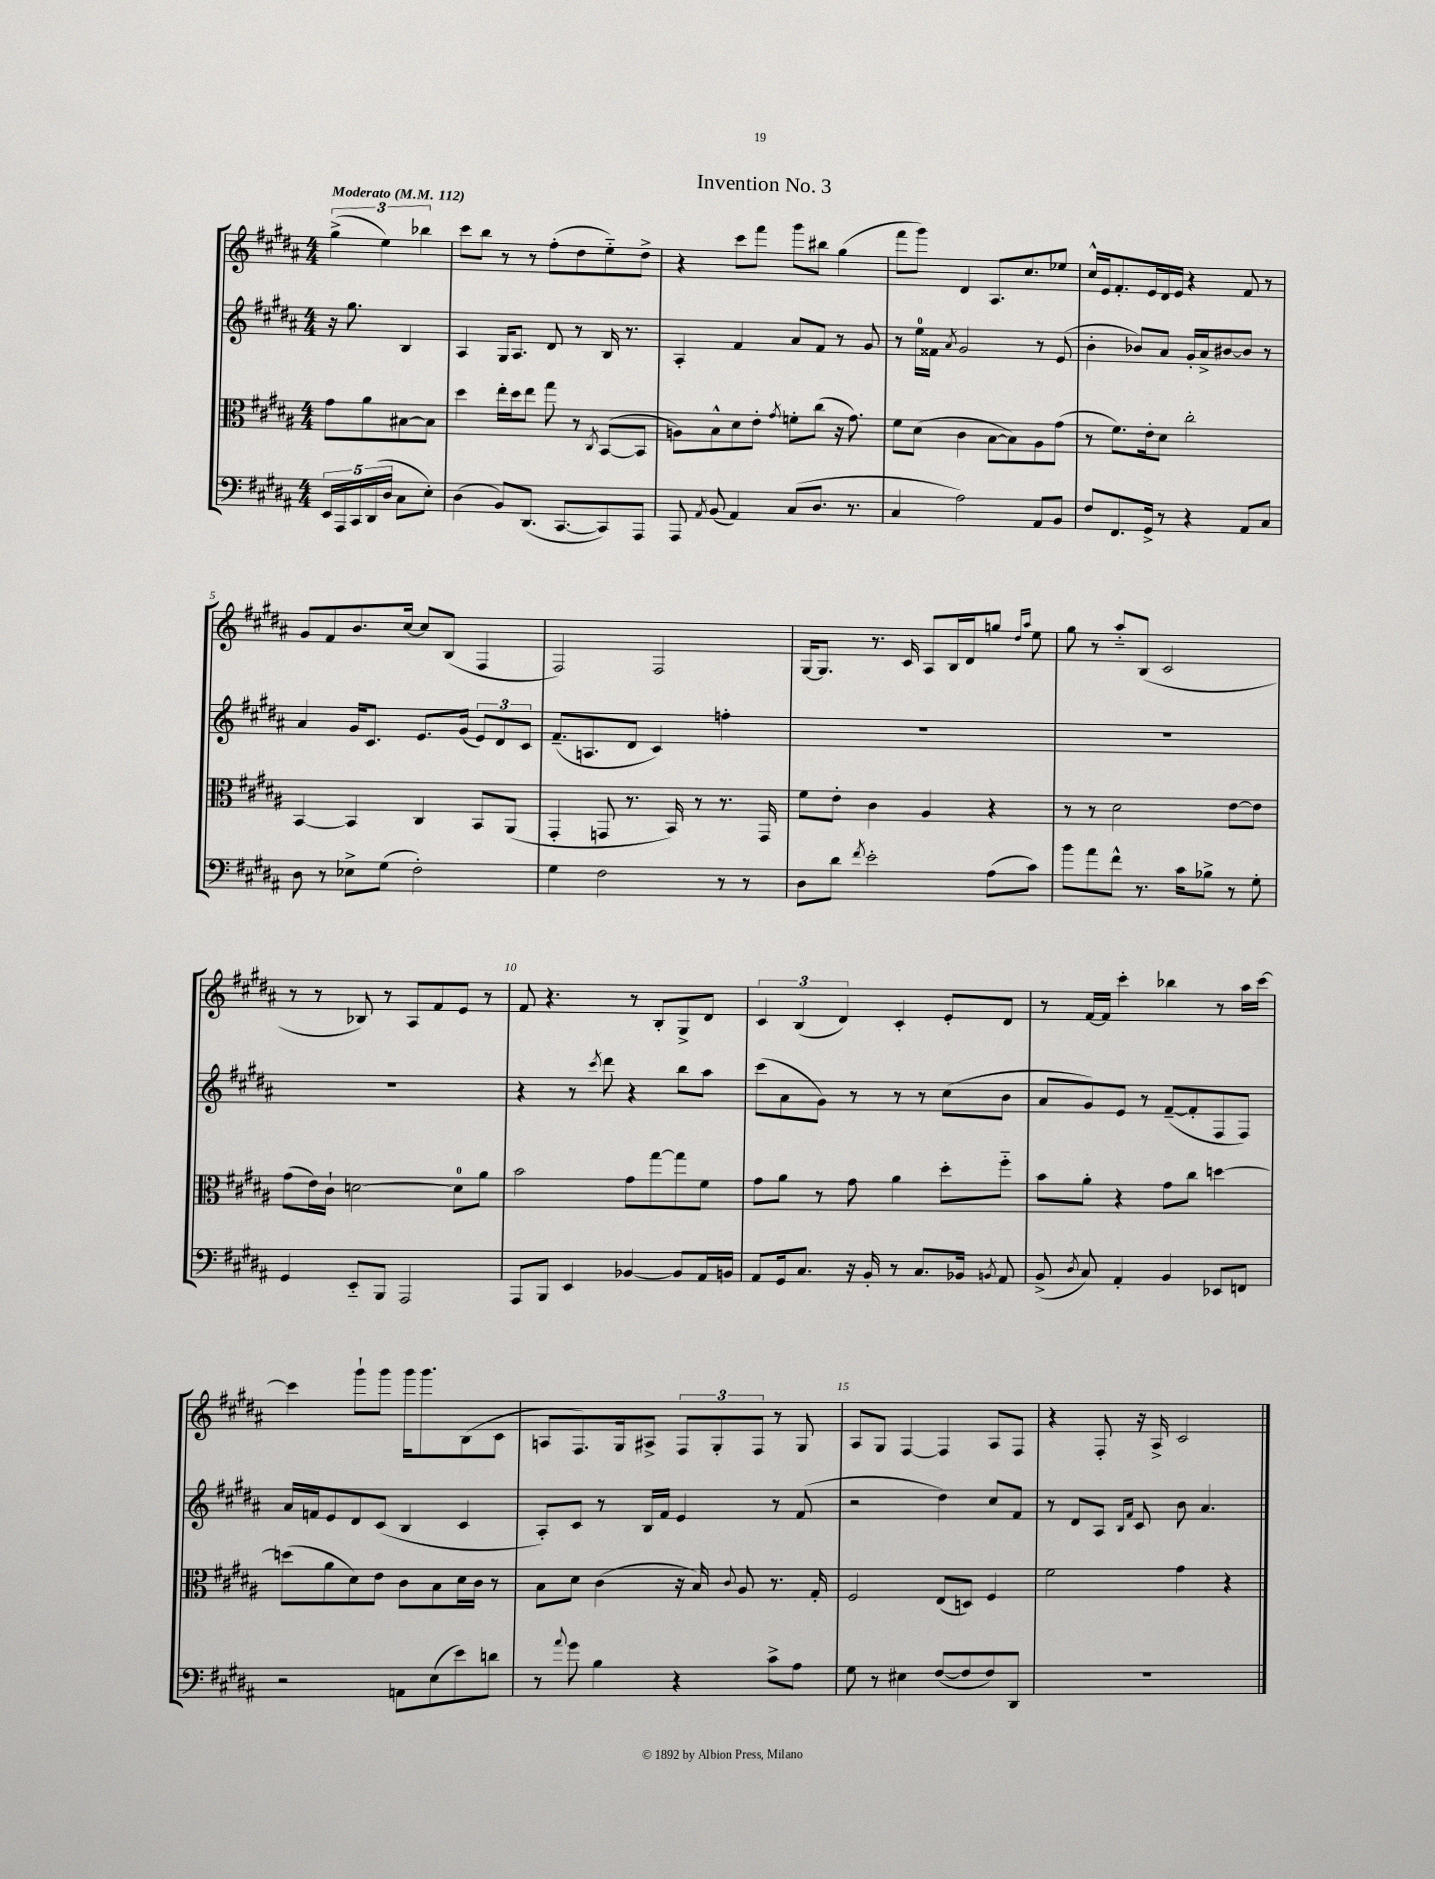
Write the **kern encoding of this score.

**kern	**kern	**kern	**kern
*part4	*part3	*part2	*part1
*staff4	*staff3	*staff2	*staff1
*clefF4	*clefC3	*clefG2	*clefG2
*k[f#c#g#d#a#]	*k[f#c#g#d#a#]	*k[f#c#g#d#a#]	*k[f#c#g#d#a#]
*M4/4	*M4/4	*M4/4	*M4/4
*MM112	*MM112	*MM112	*MM112
=	=	=	=
!	!	!	!LO:TX:a:B:t=Moderato
20EE/LL	8g#\L	16r	(6gg#^\
20AAA#/	.	.	.
.	.	8.gg#\	.
20CC#/	.	.	.
.	8a#\	.	.
(20DD#/	.	.	.
.	.	.	6ee\)
20D#/JJ	.	.	.
8C#\L	[8B#X\	4B/	.
.	.	.	6bb-X\
8E'\J)	8B#\J]	.	.
=1	=1	=1	=1
(4D#\	4dd#\	4A#/	8ccc#\L
.	.	.	8bb\J
8BB/L)	16ee'\LL	16G#/KL	8r
.	16dd#\J	8.A#/J	.
(8.DD#/J	8ee\J	.	8r
.	8gg#\	8d#/	(8ff#'\L
[8.CC#/L	.	.	.
.	8r	8r	8dd#\
.	8qC#/	.	.
8CC#/])	([8BB/L	16B/	8ee\)
.	.	8.r	.
8AAA#/J	8BB/J]	.	8dd#^\J
=2	=2	=2	=2
8AAA#/	8An\L)	4A#'/	4r
8qAA#/	.	.	.
(8BB/	8B^^\	.	.
4AA#/)	8d#\	4f#/	8ccc#\L
.	8e'\J	.	8fff#\J
.	8qg#/	.	.
(8C#/L	8fn'\L	8a#/L	8ggg#\L
8.D#/J	(8cc#\J	8f#/J	8bb#X\J
.	16r	8r	(4gg#\
8.r	8.g#\)	.	.
.	.	8g#/	.
=3	=3	=3	=3
4C#/	8f#\L	8r	8fff#\L
.	(8d#\J	16ee\LL	8ggg#\J)
.	.	16f##X\JJ	.
.	.	8qa#/	.
2A#\)	4c#\	2g#/	4d#/
.	[8B\L	.	8.A#/L
.	8B\])	.	.
.	.	.	8.cc#/
8AA#/L	8A#\	8r	.
8BB/J	(8g#\J	(8e/	8ee-X/J
=4	=4	=4	=4
8F#/L	8r	4b'\	16cc#^^/LL
.	.	.	16e/J
8.FF#/	8.f#\L)	.	8.f#'/
.	.	8b-X/L)	.
16GG#^/Jk	16e'\k	.	16e/L
8r	8d#\J	8a#/J	16d#/
.	.	.	16e/JJ
4r	2cc#'\	16g#'/LL	4r
.	.	16a#^/J	.
.	.	[8b#X/	.
8AA#/L	.	8b#/J]	8f#/
8C#/J	.	8r	8r
!!LO:LB:g=z
=5	=5	=5	=5
8D#\	[4BB/	4a#/	8g#/L
8r	.	.	8f#/
8E-X^\L	4BB/]	16g#/KL	8.b/
.	.	8.c#/J	.
(8G#\J	.	.	.
.	.	.	[16cc#/Jk
2F#'\)	4C#/	8.e/L	8cc#/L]
.	.	.	(8B/J
.	.	(16g#/Jk	.
.	8BB/L	12e/L)	4F#/
.	.	12d#/	.
.	(8AA#/J	.	.
.	.	12c#/J	.
=6	=6	=6	=6
4G#\	4GG#'/	(8.f#~/L	2F#/)
.	.	8.An/	.
2F#\	8GGn/	.	.
.	8.r	8d#/J	.
.	.	4c#/)	2F#/
.	16BB/)	.	.
.	8r	.	.
8r	8.r	4ffn'\	.
8r	.	.	.
.	16GG/	.	.
=7	=7	=7	=7
8D#\L	8f#\L	1r	[16G#/KL
.	.	.	8.G#/J]
8d#\J	8e'\J	.	.
8qf#/	.	.	.
2e'\	4c#\	.	8.r
.	.	.	16c#/
.	4A#/	.	8A#/L
.	.	.	16B/L
.	.	.	16d#/J
(8A#\L	4r	.	8ggn/J
.	.	.	16qqdd#/LL
.	.	.	16qqaa#/JJ
8c#\J)	.	.	8ee\
=8	=8	=8	=8
8b\L	8r	1r	8gg#\
8a#\	8r	.	8r
8f#^^\J	2d#\	.	8aa#/L
8.r	.	.	(8B/J
.	.	.	2c#/
16c#\KL	.	.	.
8B-X^\J	.	.	.
8r	[8e\L	.	.
8G#'\	8e\J]	.	.
!!LO:LB:g=z
=9	=9	=9	=9
4GG#/	(8g#\L	1r	8r
.	16e\L)	.	8r
.	16c#`\JJ	.	.
8EE/L	[2dn\	.	8B-X/)
8BBB/J	.	.	8r
2AAA#/	.	.	8A#/L
.	.	.	8f#/
.	8d\L]	.	8e/J
.	8a#\J	.	8r
=10	=10	=10	=10
8AAA#/L	2b\	4r	8f#/
8BBB/J	.	.	4.r
4EE/	.	8r	.
.	.	8qccc#/	.
.	.	8ddd#\	.
[4BB-X/	8g#\L	4r	8r
.	[8gg#\	.	8B'/L
8BB-/L]	8gg#\]	8bb\L	8G#^/
16AA#/L	8f#\J	8aa#\J	8d#/J
16BBn/JJ	.	.	.
=11	=11	=11	=11
8AA#/L	8g#\L	(8ccc#\L	6c#/
16GG#/k	8a#\J	8a#\	.
.	.	.	(6B/
8.C#/J	.	.	.
.	8r	8g#\J)	.
.	.	.	6d#/)
16r	8g#\	8r	.
16BB'/	.	.	.
8r	4a#\	8r	4c#'/
8.C#/L	.	8r	.
.	8dd#'\L	(8cc#\L	8e'/L
16BB-X/Jk	.	.	.
8qBBn/	.	.	.
8AA#/	8ff#\J	8b\J	8d#/J
=12	=12	=12	=12
(8BB^/	8b\L	8a#/L	8r
8qD#/	.	.	.
8C#/)	8a#'\J	8g#/)	[16f#/LL
.	.	.	16f#/JJ]
4AA#'/	4r	8e/J	4ccc#'\
.	.	8r	.
4BB/	8g#\L	([8f#~/L	4bb-X\
.	8cc#\J	8f#'/]	.
8EE-X/L	[4ddn\	8F#/	8r
8FFn/J	.	8F#/J)	16aa#\LL
.	.	.	[16ccc#\JJ
!!LO:LB:g=z
=13	=13	=13	=13
2r	(8ddn\L]	16a#/LL	4ccc#\]
.	.	16fn/J	.
.	8a#\	8e/	.
.	8d#\)	8d#/	8ggg#`\L
.	8e\J	(8c#/J	8ggg#\J
8AAn\L	8c#\L	4B/	16ggg#\KL
.	.	.	8.ggg#\
(8E\	8B\	.	.
8e\)	16d#\L	4c#/	(8B\
.	16c#\JJ	.	.
8dn\J	8r	.	8c#\J
=14	=14	=14	=14
8r	8B\L	8A#'/L)	8An/L
8qqa#/	.	.	.
8g#\	8d#\J	8c#/J	8.F#/)
4B\	(4c#\	8r	.
.	.	.	16G#/k
.	.	16B/LL	8A#X^/J
.	.	16f#/JJ	.
4r	16r	4e/	12F#/L
.	16B/)	.	.
.	.	.	12G#'/
.	8qqc#/	.	.
.	8A#/	.	.
.	.	.	12F#/J
8c#^\L	8.r	8r	8r
8A#\J	.	(8f#/	8G#/
.	16G#'/	.	.
=15	=15	=15	=15
8G#\	2F#/	2r	8A#/L
8r	.	.	8G#/J
4E#X\	.	.	[4F#/
([8F#/L	(8E/L	4dd#\)	4F#/]
8F#/]	8Dn/J)	.	.
8F#/)	4F#/	8cc#/L	8A#/L
8DD#/J	.	8f#/J	8F#/J
=16	=16	=16	=16
1r	2f#\	8r	4r
.	.	8d#/L	.
.	.	8A#/J	8F#'/
.	.	16qqB/LL	.
.	.	16qqf#/JJ	.
.	.	8c#/	16r
.	.	.	16A#^/
.	4g#\	8b\	2c#/
.	.	4.a#/	.
.	4r	.	.
==	==	==	==
*-	*-	*-	*-
